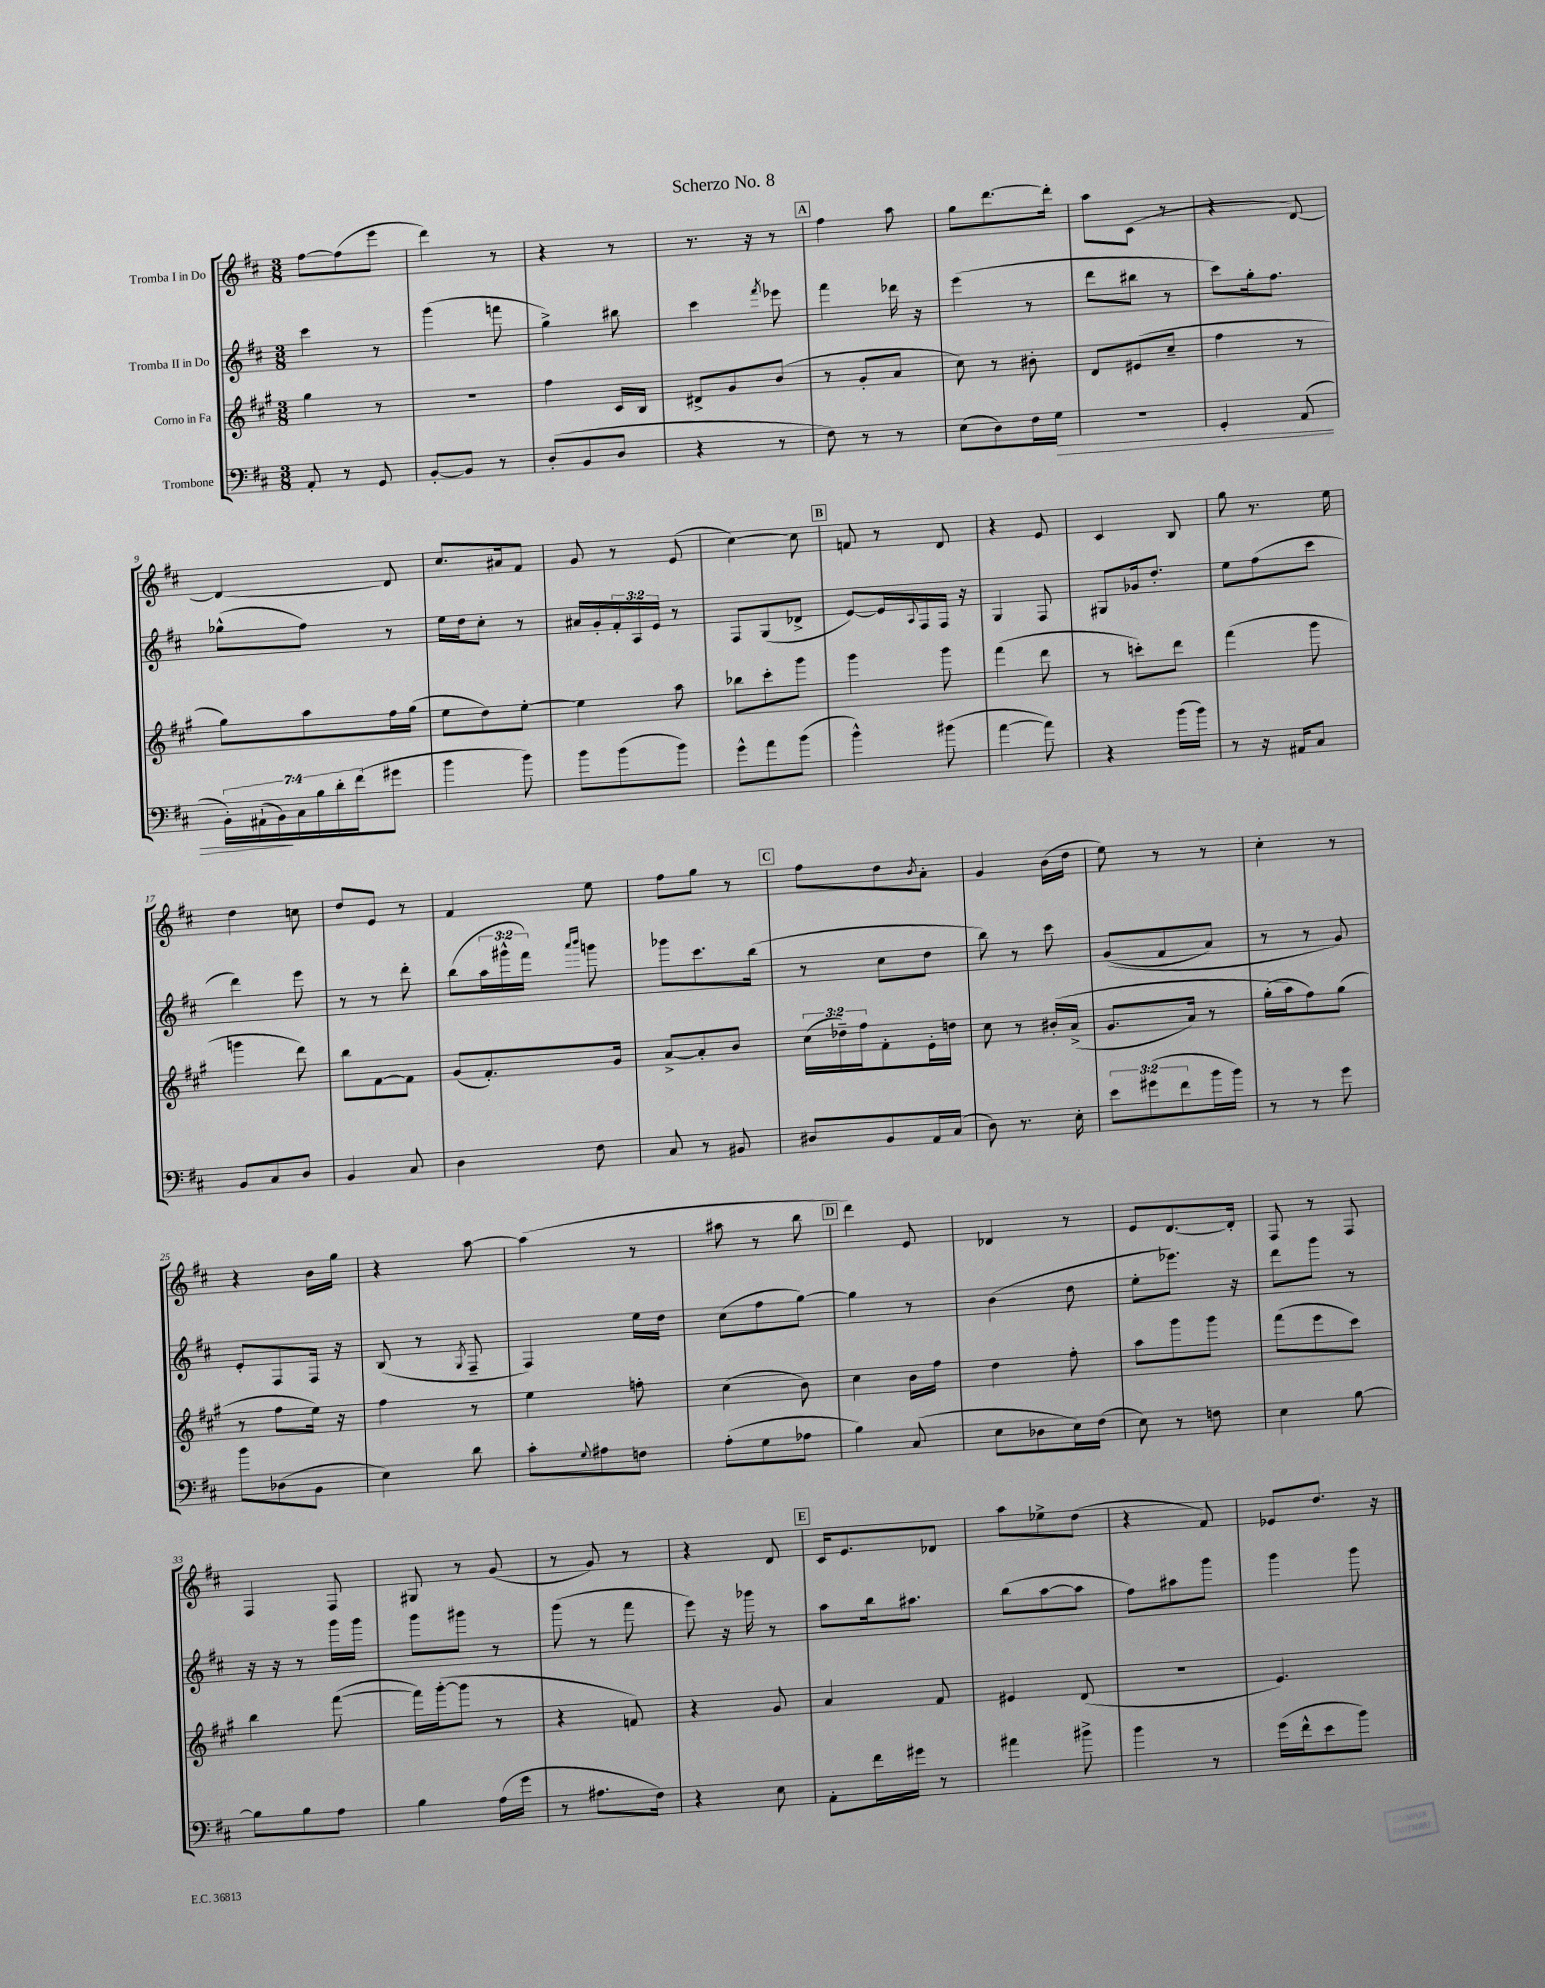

**kern	**dynam	**kern	**kern	**kern
*part4	*part4	*part3	*part2	*part1
*staff4	*staff4	*staff3	*staff2	*staff1
*I"Trombone	*	*I"Corno in Fa	*I"Tromba II in Do	*I"Tromba I in Do
*clefF4	*	*clefG2	*clefG2	*clefG2
*k[f#c#]	*	*k[f#c#g#]	*k[f#c#]	*k[f#c#]
*M3/8	*	*M3/8	*M3/8	*M3/8
=1	=1	=1	=1	=1
8AA'/	.	4gg#\	4ccc#\	[8ff#\L
8r	.	.	.	(8ff#\]
8GG/	.	8r	8r	8eee\J
=2	=2	=2	=2	=2
[8BB'/L	.	4.r	(4ggg\	4ddd\)
8BB/J]	.	.	.	.
8r	.	.	8fffn\	8r
=3	=3	=3	=3	=3
(8D'/L	.	4ff#\	4gg^\)	4r
8BB/	.	.	.	.
8D/J	.	16c#/LL	8bb#X\	8r
.	.	16B/JJ	.	.
=4	=4	=4	=4	=4
4r	.	8d#X^/L	4ccc#\	8.r
.	.	8g#/	.	.
.	.	.	.	16r
.	.	.	8qfff#/	.
8r	.	(8b/J	8eee-X\	8r
!!LO:REH:place=s1:t=A
=5	=5	=5	=5	=5
8F#\)	.	8r	4fff#\	4ff#\
8r	.	8g#'/L	.	.
8r	.	8a/J	16ddd-X\	8aa\
.	.	.	16r	.
=6	=6	=6	=6	=6
(8E\L	.	8cc#\)	(4eee\	8gg\L
8D\)	.	8r	.	[8.ddd\
16F#\L	.	8b#X'\	8r	.
!	!LO:HP:b	!	!	!
16G\JJ	>	.	.	16ddd'\Jk]
=7	=7	=7	=7	=7
4.r	.	8d/L	8ddd\L	8aa\L
.	.	(8e#X/	8bb#X\J	(8c#\J
.	.	8cc#~/J	8r	8r
=8	=8	=8	=8	=8
4GG'/	.	4ff#\	8ccc#\L)	4r
.	.	.	16gg'\k	.
.	.	.	8.ff#\J	.
(8AA/	.	8r	.	[8d/)
!!LO:LB:g=z
=9	=9	=9	=9	=9
28BB'\LL)	.	8gg#\L)	(8gg-X^^\L	4d/_
(28AA#X`\	.	.	.	.
28BB\)	.	.	.	.
28C#\	]	.	.	.
.	.	8aa\	8ff#\J)	.
28B\	.	.	.	.
28d'\	.	.	.	.
(28f#\J	.	.	.	.
8g#X\J	.	16ff#\L	8r	8d/]
.	.	(16gg#\JJ	.	.
=10	=10	=10	=10	=10
4b\	.	8ee\L	16ee\LL	8.cc#/L
.	.	.	16dd\J	.
.	.	8dd\)	8cc#'\J	.
.	.	.	.	16a#X/k
8b\)	.	[8ee'\J	8r	8f#/J
=11	=11	=11	=11	=11
8b\L	.	4ee\]	16a#X/LL	8g/
.	.	.	16g'/	.
(8b\	.	.	24f#'/	8r
.	.	.	24A/	.
.	.	.	24e/JJ	.
8b\J)	.	8aa\	8r	(8e/
=12	=12	=12	=12	=12
8g^^\L	.	8bb-X\L	8F#/L	[4cc#\)
8a\	.	8ccc#'\	(8G/	.
(8b\J	.	8ggg#\J	8d-X^/J	8cc#\]
!!LO:REH:place=s1:t=B
=13	=13	=13	=13	=13
4b^^\)	.	4ggg#\	[8e/L)	8fn/
.	.	.	16e/L]	8r
.	.	.	8qqA/	.
.	.	.	16F#/	.
(8b#X\	.	8ggg#\	16F#/JJ	8d/
.	.	.	16r	.
=14	=14	=14	=14	=14
[4a\	.	(4fff#\	4G/	4r
8a\])	.	8ddd\	8F#/	8e/
=15	=15	=15	=15	=15
4r	.	8r	8G#X/L	4c#/
.	.	8cccn'\L)	16g-X/k	.
.	.	.	8.dd'/J	.
(16b\LL	.	8ddd\J	.	8B/
16b\JJ)	.	.	.	.
=16	=16	=16	=16	=16
8r	.	(4fff#\	8ee\L	8gg\
16r	.	.	(8ff#\	8.r
16AA#X/KL	.	.	.	.
8C#/J	.	8ggg#\	8ccc#\J	.
.	.	.	.	16ee\
!!LO:LB:g=z
=17	=17	=17	=17	=17
8BB/L	.	4gggn\	4ddd\)	4dd\
8C#/	.	.	.	.
8D/J	.	8ddd\)	8eee\	8ccn\
=18	=18	=18	=18	=18
4BB/	.	8bb\L	8r	8dd/L
.	.	[8f#\	8r	8e/J
8C#/	.	8f#\J]	8ddd'\	8r
=19	=19	=19	=19	=19
4D\	.	(8g#/L	(8bb\L	4f#/
.	.	8.f#'/)	24aa\L	.
.	.	.	24ggg#X^^\	.
.	.	.	24fff#\JJ)	.
.	.	.	16qqaaa/LL	.
.	.	.	16qqbbb/JJ	.
8F#\	.	.	8gggn\	8ee\
.	.	16g#/Jk	.	.
=20	=20	=20	=20	=20
8C#/	.	[8a^/L	8ggg-X\L	8ff#\L
8r	.	8a'/]	8.ccc#\	8gg\J
8BB#X/	.	8b/J	.	8r
.	.	.	(16bb\Jk	.
!!LO:REH:place=s1:t=C
=21	=21	=21	=21	=21
8D#X/L	.	(24cc#\LL	8r	8ff#\L
.	.	24dd-X~\)	.	.
.	.	24ff#\J	.	.
8BB/	.	8f#'\	8cc#\L	8dd\
.	.	.	.	8qb/
16AA/L	.	16e'\L	8dd\J	8a'\J
(16C#/JJ	.	16ddn\JJ	.	.
=22	=22	=22	=22	=22
8D\)	.	8cc#\	8bb\)	4g/
8.r	.	8r	8r	.
.	.	(16b#X'/LL	8ccc#\	(16b\LL
16E'\	.	(16a^/JJ	.	16dd\JJ
=23	=23	=23	=23	=23
12e\L	.	8.g#/L	((8g/L	8ee\)
(12g#X\	.	.	.	.
.	.	.	8f#/	8r
12f#\	.	.	.	.
.	.	16a/Jk)	.	.
16b\L	.	8r	8a/J)	8r
16b\JJ)	.	.	.	.
=24	=24	=24	=24	=24
8r	.	(16gg#'\LL	8r	4cc#'\
.	.	16aa\J)	.	.
8r	.	8ff#\)	8r	.
8g\	.	(8gg#\J	8g/)	8r
!!LO:LB:g=z
=25	=25	=25	=25	=25
8b\L	.	8r	8e'/L	4r
(8D-X\	.	8ff#\L	8F#/	.
8BB\J	.	16ee\Jk)	16F#/Jk	16b\LL
.	.	16r	16r	16gg\JJ
=26	=26	=26	=26	=26
4E\)	.	4ff#\	(8B/	4r
.	.	.	8r	.
.	.	.	8qG/	.
8d\	.	8r	8F#~/	[8aa\
=27	=27	=27	=27	=27
8c#'\L	.	4ee\	4F#/)	(4aa\]
8qqG/	.	.	.	.
8A#X\	.	.	.	.
8Fn\J	.	8ffn'\	16ee\LL	8r
.	.	.	16dd\JJ	.
=28	=28	=28	=28	=28
(8A'\L	.	(4cc#\	(8cc#\L	8aa#X\
8G\	.	.	8ff#\	8r
8A-X\J	.	8b\)	[8gg\J)	8bb\
!!LO:REH:place=s1:t=D
=29	=29	=29	=29	=29
4B\)	.	4cc#\	4gg\]	4ddd\)
(8C#/	.	16b\LL	8r	8e/
.	.	16ff#\JJ	.	.
=30	=30	=30	=30	=30
8E\L	.	4dd\	(4b\	4d-X/
8D-X\	.	.	.	.
16E\L)	.	8ff#'\	8dd\	8r
(16F#\JJ	.	.	.	.
=31	=31	=31	=31	=31
8E\)	.	8aa\L	8ee'\L	8e/L
8r	.	8ggg#\	8.eee-X\J)	[8.d/
8Fn\	.	8ggg#\J	.	.
.	.	.	16r	16d'/Jk]
=32	=32	=32	=32	=32
4E\	.	(8fff#\L	8ddd\L	8F#/
.	.	8eee\	8ggg\J	8r
[8B\	.	8ccc#\J)	8r	8F#/
!!LO:LB:g=z
=33	=33	=33	=33	=33
8B\L]	.	4bb\	16r	4F#/
.	.	.	16r	.
8B\	.	.	8r	.
8A\J	.	([8fff#\	16ggg\LL	8F#/
.	.	.	16ggg\JJ	.
=34	=34	=34	=34	=34
4B\	.	16fff#\LL])	8ggg\L	8G#X/
.	.	([16ggg#'\J	.	.
.	.	8ggg#\J]	8ggg#X\J	8r
(16A\LL	.	8r	8r	(8g/
16g\JJ	.	.	.	.
=35	=35	=35	=35	=35
8r	.	4r	(8ggg\	8r
8.A#X\L	.	.	8r	8g/)
.	.	8fn/)	8fff#\	8r
16F#\Jk)	.	.	.	.
=36	=36	=36	=36	=36
4r	.	4r	8eee\)	4r
.	.	.	16r	.
.	.	.	16ggg-X\	.
8E\	.	8g#/	8r	8d/
!!LO:REH:place=s1:t=E
=37	=37	=37	=37	=37
8AA'\L	.	4a/	8aa\L	16c#/KL
.	.	.	.	8.e/
16f#\L	.	.	16bb\k	.
16g#X\JJ	.	.	8.aa#X\J	.
8r	.	8f#/	.	8d-X/J
=38	=38	=38	=38	=38
4a#X\	.	4e#X/	(8bb\L	8aa\L
.	.	.	[8aa\	8ee-X^\
8b#X^\	.	(8d/	8aa\J]	(8dd\J
=39	=39	=39	=39	=39
4b\	.	4.r	8ff#\L)	4r
.	.	.	8aa#X\	.
8r	.	.	8ggg\J	8f#/)
=40	=40	=40	=40	=40
(16g\LL	.	4.e/)	4ggg\	8e-X/L
16f#^^\J	.	.	.	.
8e\	.	.	.	8.dd/J
8b\J)	.	.	8ggg\	.
.	.	.	.	16r
==	==	==	==	==
*-	*-	*-	*-	*-
